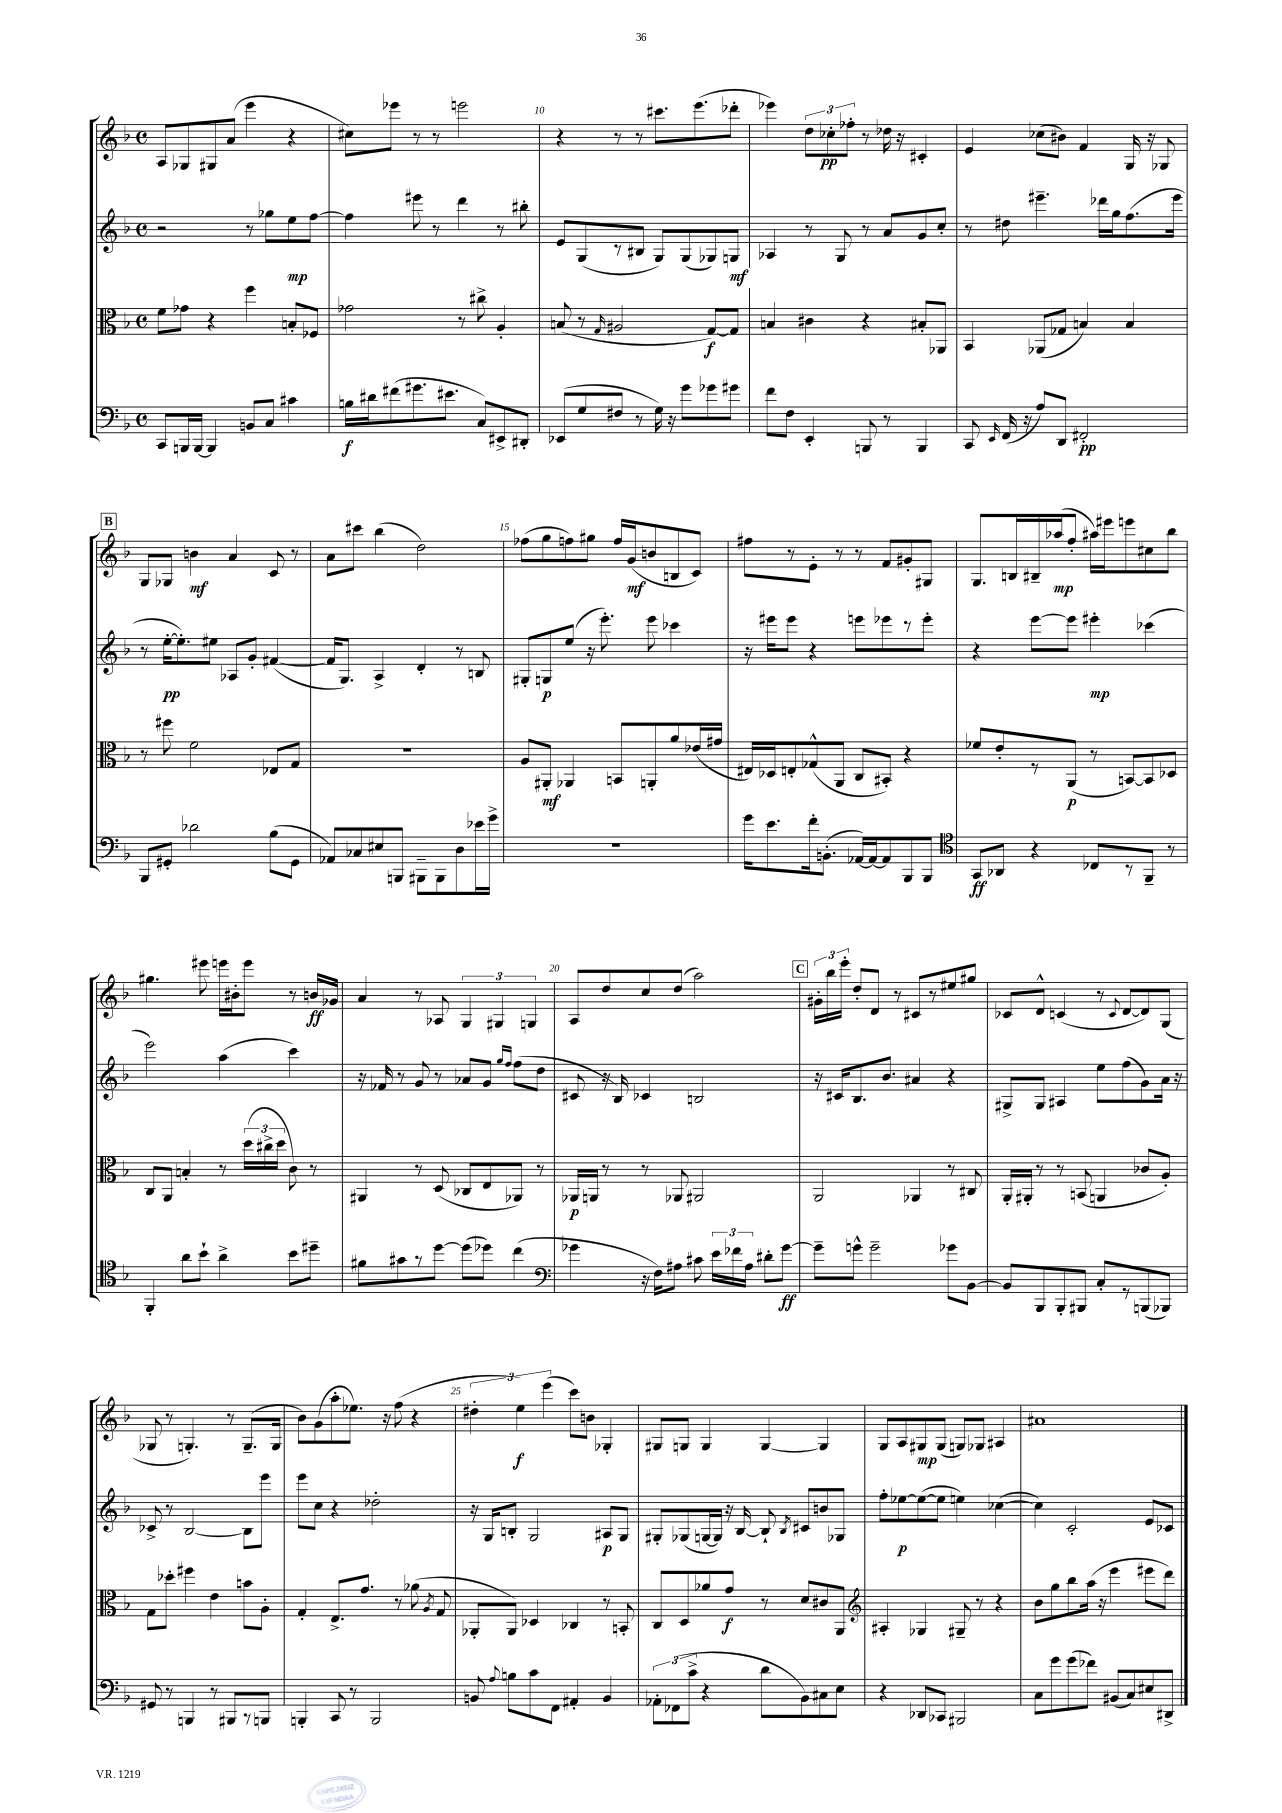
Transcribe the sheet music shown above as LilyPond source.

<<
\new StaffGroup <<
\new Staff = "s0" {
    \clef treble \key f \major \defaultTimeSignature \time 4/4
    \autoBeamOff a8[ ges8 gis8 a'8]( e'''4 r4 |
    cis''8[) ees'''8] r8 r8 e'''2 |
    r4 r8 r8 cis'''8.[ e'''8.( des'''8]-. |
    ees'''4) \tuplet 3/2 { d''8[ ces''8-.\pp fes''8]-. } r8 des''16 r16 cis'4-. |
    e'4 ces''8[( bis'8]) f'4 g16 r16 ges8 |
    \mark \markup { \box "B" } g8[ ges8] b'4\mf a'4 c'8 r8 |
    a'8[ cis'''8] bes''4( d''2) |
    fes''8[( g''8 f''8) gis''8] f''16[ g'16\mf( b'8 b8 c'8]) |
    fis''8[ r8 e'8]-. r8 r8 f'8[ gis'8-. gis8] |
    g8.[ b16 bis16-- aes''16\mp( f''8]-. ais''16[) eis'''16 e'''8 cis''8 bes''8] |
    gis''4. eis'''8 e'''16[ bis'16-. e'''8] r8 b'16[\ff ges'16] |
    a'4 r8 aes8 \tuplet 3/2 { g4 gis4 g4 } |
    a8[ d''8 c''8 d''8]( a''2) |
    \mark \markup { \box "C" } \tuplet 3/2 { gis'16[-. bes''16 e'''16]-. } d''8[-. d'8] r8 cis'8[ r8 eis''8 gis''8] |
    ces'8[ d'8]-^ c'4( r8 \appoggiatura { c'8 } d'8[~ d'8) g8]( |
    ges8 r8 g4.-.) r8 g8.[--( g16] |
    bes'8[) g'8( a''8-. ees''8.]) r16 f''8( r4 |
    \tuplet 3/2 { dis''4-. e''4\f) e'''4( } c'''8[) b'8] ges4-. |
    gis8[ g8] g4 g4~ g4 |
    g8[ a8 gis8\mp gis8]( g8[) ges8] ais4 |
    ais'1 \bar "|." |
}
\new Staff = "s1" {
    \clef treble \key f \major \defaultTimeSignature \time 4/4
    \autoBeamOff r2 r8 ges''8[ e''8\mp f''8]~ |
    f''4 eis'''8 r8 d'''4 r8 bis''8-. |
    e'8[ g8( r8 bis8] g8[) g8( ges8) g8]\mf |
    aes4 r8 g8 r8 a'8[ g'8 c''8]-. |
    r8 dis''8 eis'''4.-- des'''16[ g''16 f''8.( eis'''16] |
    \mark \markup { \box "B" } r8 e''16[~-.\pp e''8.-.) eis''8] aes8[ g'8]-. fis'4~( |
    fis'16[ g8.]) a4-> d'4-. r8 b8 |
    gis8[-. g8\p e''8]( r16 e'''8.-.) e'''8 ces'''4 |
    r16 eis'''16[ eis'''8] r4 e'''8[ ees'''8 r8 ees'''8]-. |
    r4 e'''8[~ e'''8] eis'''4-.\mp ces'''4( |
    e'''2) a''4( c'''4) |
    r16 fes'16 r8 g'8 r8 aes'8[ g'8] \grace { g''16[ f''16] } f''8[( d''8] |
    cis'8 r16 bes16) ces'4 b2 |
    \mark \markup { \box "C" } r16 cis'16[ bes8. bes'8.] ais'4 r4 |
    gis8[-> gis8] ais4 e''8[ f''8( g'8) a'16] r16 |
    ces'8-> r8 bes2~ bes8[ e'''8] |
    e'''8[ c''8] r4 des''2-. |
    r16 g16[ b8]-. g2 ais8[\p g8] |
    gis8[-. ges8( g16~ g16]) r16 bes16~ bes8-! \acciaccatura { bes8 } cis'8[ b'8 ges8] |
    f''8[-. ees''8~\p ees''8~( ees''8] e''4) ces''4~( |
    ces''4) c'2-. e'8[ ces'8] \bar "|." |
}
\new Staff = "s2" {
    \clef alto \key f \major \defaultTimeSignature \time 4/4
    \autoBeamOff f'8[ ges'8] r4 f''4 b8[-. fes8] |
    ges'2 r8 cis''8-> a4-. |
    b8( r8 \grace { g16 } ais2 g8[~\f) g8] |
    b4 cis'4 r4 bis8[-. aes,8] |
    bes,4 aes,8[( ges8] b4) b4 |
    \mark \markup { \box "B" } r8 fis''8 f'2 ees8[ g8] |
    R1 |
    a8[ ais,8]-.\mf aes,4 b,8[ a,8-. a'8 ees'16( gis'16] |
    eis16[) des16 e8-. ges8-^( a,8] c8[ bis,8]-.) r4 |
    fes'8[ e'8-. r8 a,8]\p( r8 b,8[~) b,8 des8] |
    c8[ a,8] b4-. r8 \tuplet 3/2 { d''16[( cis''16-> d''16] } c'8) r8 |
    ais,4 r8 d8( ces8[ e8 aes,8]) r8 |
    aes,16[\p a,16] r8 r8 aes,8 ais,2 |
    \mark \markup { \box "C" } a,2 aes,4 r8 cis8 |
    a,16[-. ais,16]-. r8 r8 b,8( a,4 ces'8[ a8]-.) |
    g8[ des''8]-. fis''4 e'4 b'8[ a8]-. |
    g4-. e8.[-> g'8.] r8 aes'8( \acciaccatura { a8 } g8 |
    aes,8[-. aes,8]) des4 ces4 r8 b,8-. |
    c8[ d8 aes'8 g'8]\f r8 d'8[ cis'8 a,8] |
    \clef treble ais4-. ges4 gis8-- r8 r4 |
    bes'8[ g''8 bes''8 a''16]( r16 e'''4 eis'''8[ d'''8]) \bar "|." |
}
\new Staff = "s3" {
    \clef bass \key f \major \defaultTimeSignature \time 4/4
    \autoBeamOff c,8[ b,,16 b,,16]~ b,,4 b,8[ c8] cis'4 |
    b16[\f dis'16 fis'8( gis'8. eis'8.] c8[) eis,8-> dis,8]-. |
    ees,8[( g8 fis8] r8 g16) r16 g'8[ ges'8 gis'8] |
    f'8[ f8] e,4-. b,,8 r8 b,,4 |
    c,8 \grace { e,16 } f,16( r16 a8[) d,8] fis,2-.\pp |
    \mark \markup { \box "B" } bes,,8[ gis,8]-. des'2 bes8[( gis,8] |
    aes,8[) ces8 eis8 b,,8] bis,,8[-- bis,,8 d8 ees'16 g'16]-> |
    r1 |
    g'16[ e'8. f'16-. b,8.]-.( aes,16[~) aes,16~ aes,8 bes,,8 bes,,8] |
    \clef tenor g,8[\ff aes,8] r4 ces8[ r8 f,8]-- r8 |
    f,4-. a'8[ bes'8]-! a'4-> bes'8[ dis''8]-- |
    fis'8[ gis'8 r8 d''8]~ d''8[( des''8]) c''4( |
    \clef bass ges'4 r16 f16[) ais8] cis'8 \tuplet 3/2 { e'16[ fes'16 ais16] } dis'8[-. ges'8]~\ff |
    \mark \markup { \box "C" } ges'8[-- g'8]-^ g'2-- ges'8[ bes,8]~ |
    bes,8[ bes,,8 bes,,8-. bis,,8] c8[-. r8 b,,8( bes,,8]) |
    gis,8 r8 b,,4 r8 bis,,8[ r8 b,,8] |
    b,,4-. c,8 r8 b,,2 |
    b,8 \appoggiatura { a8 } b8[ c'8 f,8] ais,4-. b,4 |
    \tuplet 3/2 { aes,8[-. fes,8( c'8]-> } r4 d'8[ bes,8) cis8 e8] |
    r4 des,8[ ces,8] bis,,2 |
    c8[ g'8 g'8( fes'8]) bis,8[( c8) eis8 dis,8]-> \bar "|." |
}
>>
>>
\layout { \context { \Score currentBarNumber = #8 \override BarNumber.break-visibility = ##(#f #t #t) barNumberVisibility = #(every-nth-bar-number-visible 5) } }
